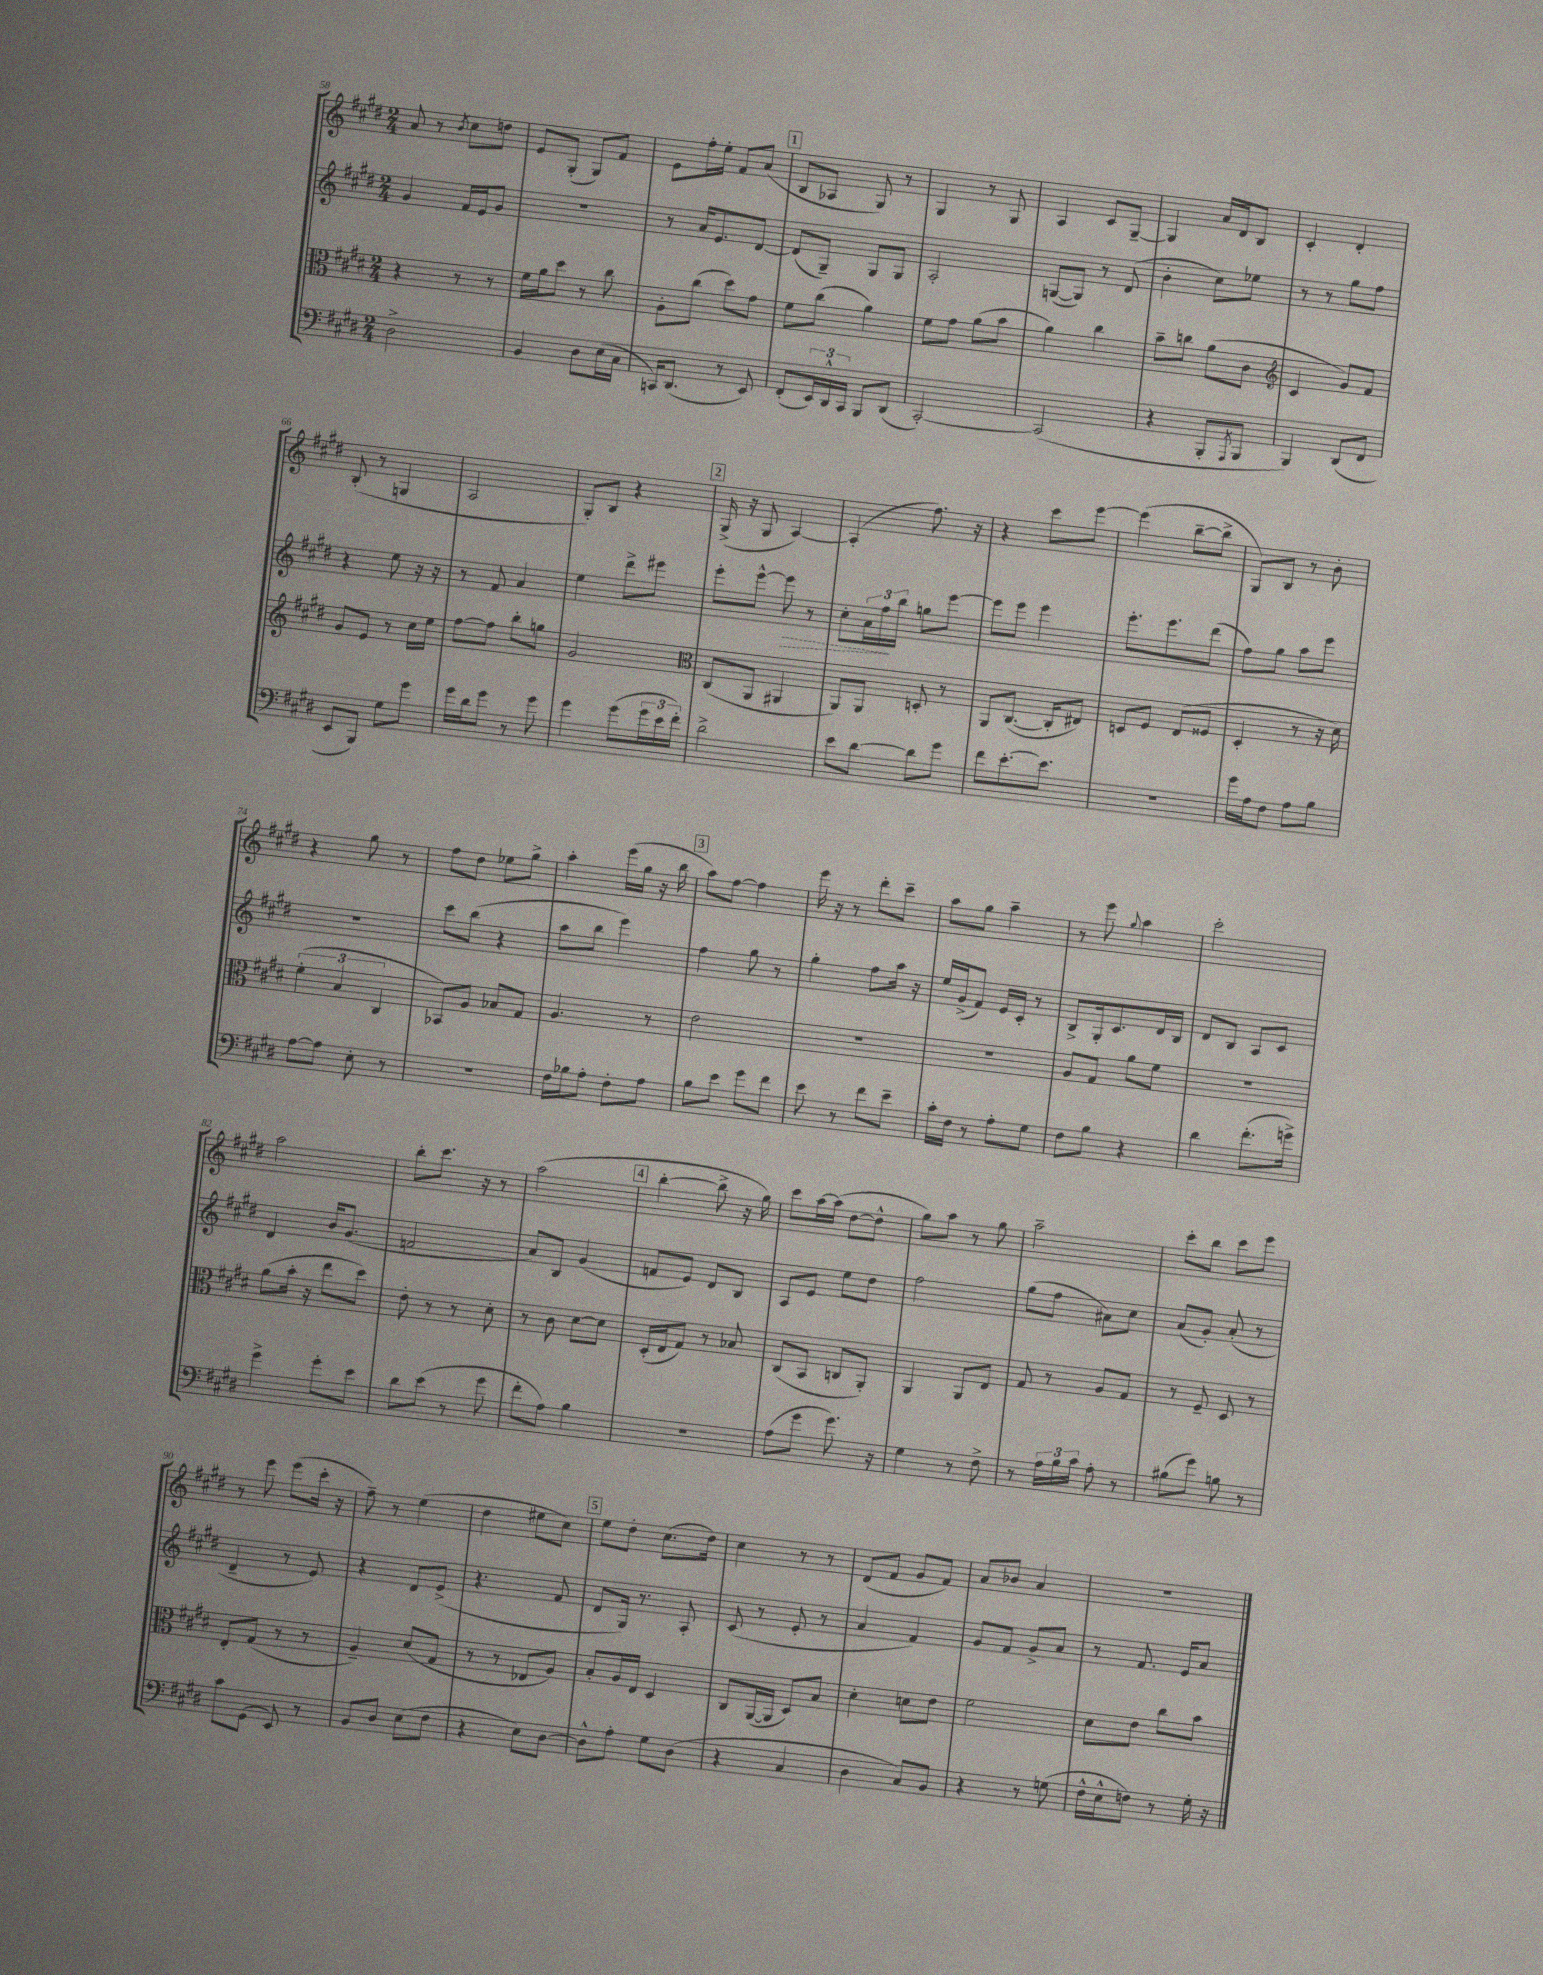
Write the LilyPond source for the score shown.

<<
\new StaffGroup <<
\new Staff = "s0" {
    \clef treble \key e \major \numericTimeSignature \time 2/4
    a'8 r8 \acciaccatura { b'8 } cis''8 d''8 |
    e'8 gis8-.( gis8) fis'8 |
    e'8 fis''16-. e''16-. fis'8 a'8( |
    \mark \markup { \box "1" } b8 aes8 gis8) r8 |
    gis4 r8 gis8 |
    a4 cis'8 gis8~-- |
    gis4 a'16 dis'16 b8 |
    cis'4-. dis'4-. |
    b8-.( r8 g4 |
    a2 |
    gis8-.) b8 r4 |
    \mark \markup { \box "2" } gis16->( r16 gis8 a4~) |
    a4-.( fis''8.) r16 |
    r4 cis'''8 e'''8~ |
    e'''4( b''8~-- b''8-> |
    gis8) b8 r8 b'8-. |
    r4 gis''8 r8 |
    fis''8 dis''8 ees''8 gis''8-> |
    a''4-. e'''16( gis''16 r16 b''16 |
    \mark \markup { \box "3" } a''8) fis''8~ fis''4 |
    e'''16 r16 r8 dis'''8-. cis'''8-- |
    a''8 gis''8 a''4-- |
    r8 e'''8 \appoggiatura { gis''8 } a''4 |
    cis'''2-. |
    a''2 |
    b''8-. cis'''8. r16 r8 |
    a''2( |
    \mark \markup { \box "4" } b''4~-. b''8-> r16 gis''16) |
    cis'''8 a''16~ a''16( dis''8~ dis''8-^ |
    gis''8) a''8 r8 gis''8 |
    a''2-- |
    cis'''8-. b''8 cis'''8 e'''8 |
    r8 e'''8 e'''8( cis'''16-. r16 |
    fis''8--) r8 e''4( |
    dis''4 eis''8 cis''8) |
    \mark \markup { \box "5" } e''8 dis''8-. cis''8.( dis''16) |
    cis''4 r8 r8 |
    dis'8( fis'8 gis'8 fis'8) |
    a'8 bes'8 a'4 |
    r2 \bar "|." |
}
\new Staff = "s1" {
    \clef treble \key e \major \numericTimeSignature \time 2/4
    gis'4 fis'16 e'16 gis'8 |
    r2 |
    r8 a'16 e'8. dis'8~ |
    \mark \markup { \box "1" } dis'8( gis8--) gis8 gis8 |
    a2-. |
    g8~( g8) r8 dis'8( |
    b'4-. cis''8) ees''8 |
    r8 r8 gis''8 fis''8 |
    r4 e''8 r16 r16 |
    r8 fis'8 a'4 |
    e''4 dis'''8-> eis'''8 |
    \mark \markup { \box "2" } e'''8-. e'''8~-^ \once \override Hairpin.style = #'dashed-line e'''8\> r8 |
    cis''8-. \tuplet 3/2 { a'16 fis''16\! b''16 } g''8 e'''8~ |
    e'''8 e'''8 e'''4 |
    e'''8.-. e'''8. dis'''8( |
    fis''8) gis''8 a''8 e'''8 |
    R2 |
    cis'''8 b''8( r4 |
    a''8 b''8 e'''4) |
    \mark \markup { \box "3" } fis''4 gis''8 r8 |
    gis''4-. fis''8 a''16 r16 |
    e''16 gis'16->( fis'8) e'16 cis'16-. r8 |
    b8-> gis16-. cis'8. dis'16 b16 |
    dis'8 b8 a8 cis'8 |
    dis'4 b'16 gis'8.( |
    f'2 |
    a'8) b8 gis'4( |
    \mark \markup { \box "4" } f'8 e'8) dis'8 b8 |
    a8 e'8 e''8 dis''8 |
    fis''2 |
    gis''8( fis''8 ais'8) cis''8 |
    a'8( gis'8-.) a'8-.( r8 |
    dis'4-- r8 e'8) |
    r4 dis'8 e'8->( |
    r4. fis'8 |
    \mark \markup { \box "5" } dis'8 gis16) r8. a8-. |
    cis'8( r8 e'8-. r8 |
    a'4 fis'4) |
    gis'8 fis'8 gis'8-> a'8 |
    r8 fis'8. e'16 a'8 \bar "|." |
}
\new Staff = "s2" {
    \clef alto \key e \major \numericTimeSignature \time 2/4
    r4 r8 r8 |
    fis'16 a'16 dis''8 r8 cis''8 |
    a8-. cis''8( dis''8) gis'8 |
    \mark \markup { \box "1" } fis'8 cis''8( a'4) |
    fis'8 gis'8 a'8( b'8 |
    a'4) cis''4 |
    b'8-- c''8 a'8( cis'8 |
    \clef treble cis'4 gis'8) fis'8 |
    gis'8 e'8 r8 cis''16 e''16 |
    fis''8~ fis''8 b''8-. g''8 |
    gis'2 |
    \mark \markup { \box "2" } \clef alto cis8( a,8 ais,4 |
    a,8) a,8 d8-. r8 |
    a,8 cis8.~( cis16-. eis8) |
    d8 fis8 e8( fisis8 |
    dis4-. r8 r16 dis'16) |
    \tuplet 3/2 { fis'4-.( b4 cis4 } |
    bes,8) a8 bes8 gis8 |
    a4. r8 |
    \mark \markup { \box "3" } e'2 |
    R2 |
    R2 |
    a8 gis8 a'8 fis'8 |
    r2 |
    a'8( b'16-. r16 e''8 dis''8) |
    e'8-. r8 r8 dis'8-. |
    r8 cis'8 dis'8~ dis'8 |
    \mark \markup { \box "4" } dis16-.( e16 gis8) r8 bes8 |
    cis8( b,8 c8 a,8-.) |
    a,4 a,8 e8 |
    gis8 r8 a8 gis8 |
    r8 fis8-- dis8 r8 |
    e8-. gis8( r8 r8 |
    a4--) dis'8( gis8 |
    r8 r8 ees8 a8) |
    \mark \markup { \box "5" } b8-. a16 e16 dis4 |
    cis8 a,16~( a,16 dis8) b8 |
    dis'4-. d'8 e'8 |
    fis'2 |
    dis'8 e'8 cis''8 b'8 \bar "|." |
}
\new Staff = "s3" {
    \clef bass \key e \major \numericTimeSignature \time 2/4
    dis2-> |
    b,4 dis8 e16( cis16 |
    c,16) dis,8.( r8 e,8) |
    \mark \markup { \box "1" } fis,8-.( \tuplet 3/2 { e,16) dis,16-^ cis,16 } b,,8 dis,8( |
    cis,2~-.) |
    cis,2( |
    r4 b,,8-. \acciaccatura { a,,8 } b,,8 |
    b,,4) dis,8( fis,8 |
    e,8 b,,8) gis8 gis'8 |
    gis'16 dis'16 gis'8 r8 gis'8 |
    gis'4 gis'8( \tuplet 3/2 { gis'16 e'16 fis'16-.) } |
    \mark \markup { \box "2" } dis'2-> |
    e'8 dis'8~ dis'8 gis'8 |
    fis'8 e'8.~-. e'8. |
    r2 |
    gis'16 a16 fis8 a8 b8 |
    a8~ a8 e8-. r8 |
    r2 |
    fis16 bes16 a8-. fis8-. a8 |
    \mark \markup { \box "3" } b8 e'8 gis'8 fis'8 |
    e'8 r8 fis'8 e'8-- |
    cis'16-. fis16 r8 a8-. gis8 |
    fis8 b8 r4 |
    dis'4 fis'8.-.( g'16->) |
    gis'4-> gis'8-. e'8 |
    dis'8 e'8( r8 gis'8 |
    fis'8-. a8) b4 |
    \mark \markup { \box "4" } R2 |
    a8( gis'8 gis'8.) r16 |
    gis4 r8 fis8-> |
    r8 \tuplet 3/2 { a16 b16 cis'16 } a8-. r8 |
    bis8( gis'8) b8 r8 |
    cis'8 gis,8( e,8) r8 |
    b,8 dis8 e8( fis8 |
    r4 e8) dis8~ |
    \mark \markup { \box "5" } dis8-^ a8-. gis8 dis8( |
    r4 cis4 |
    dis4 cis8) b,8 |
    r4 r8 g8( |
    fis16-^ e16-^ f8) r8 gis16-. r16 \bar "|." |
}
>>
>>
\layout { \context { \Score currentBarNumber = #58 } }
